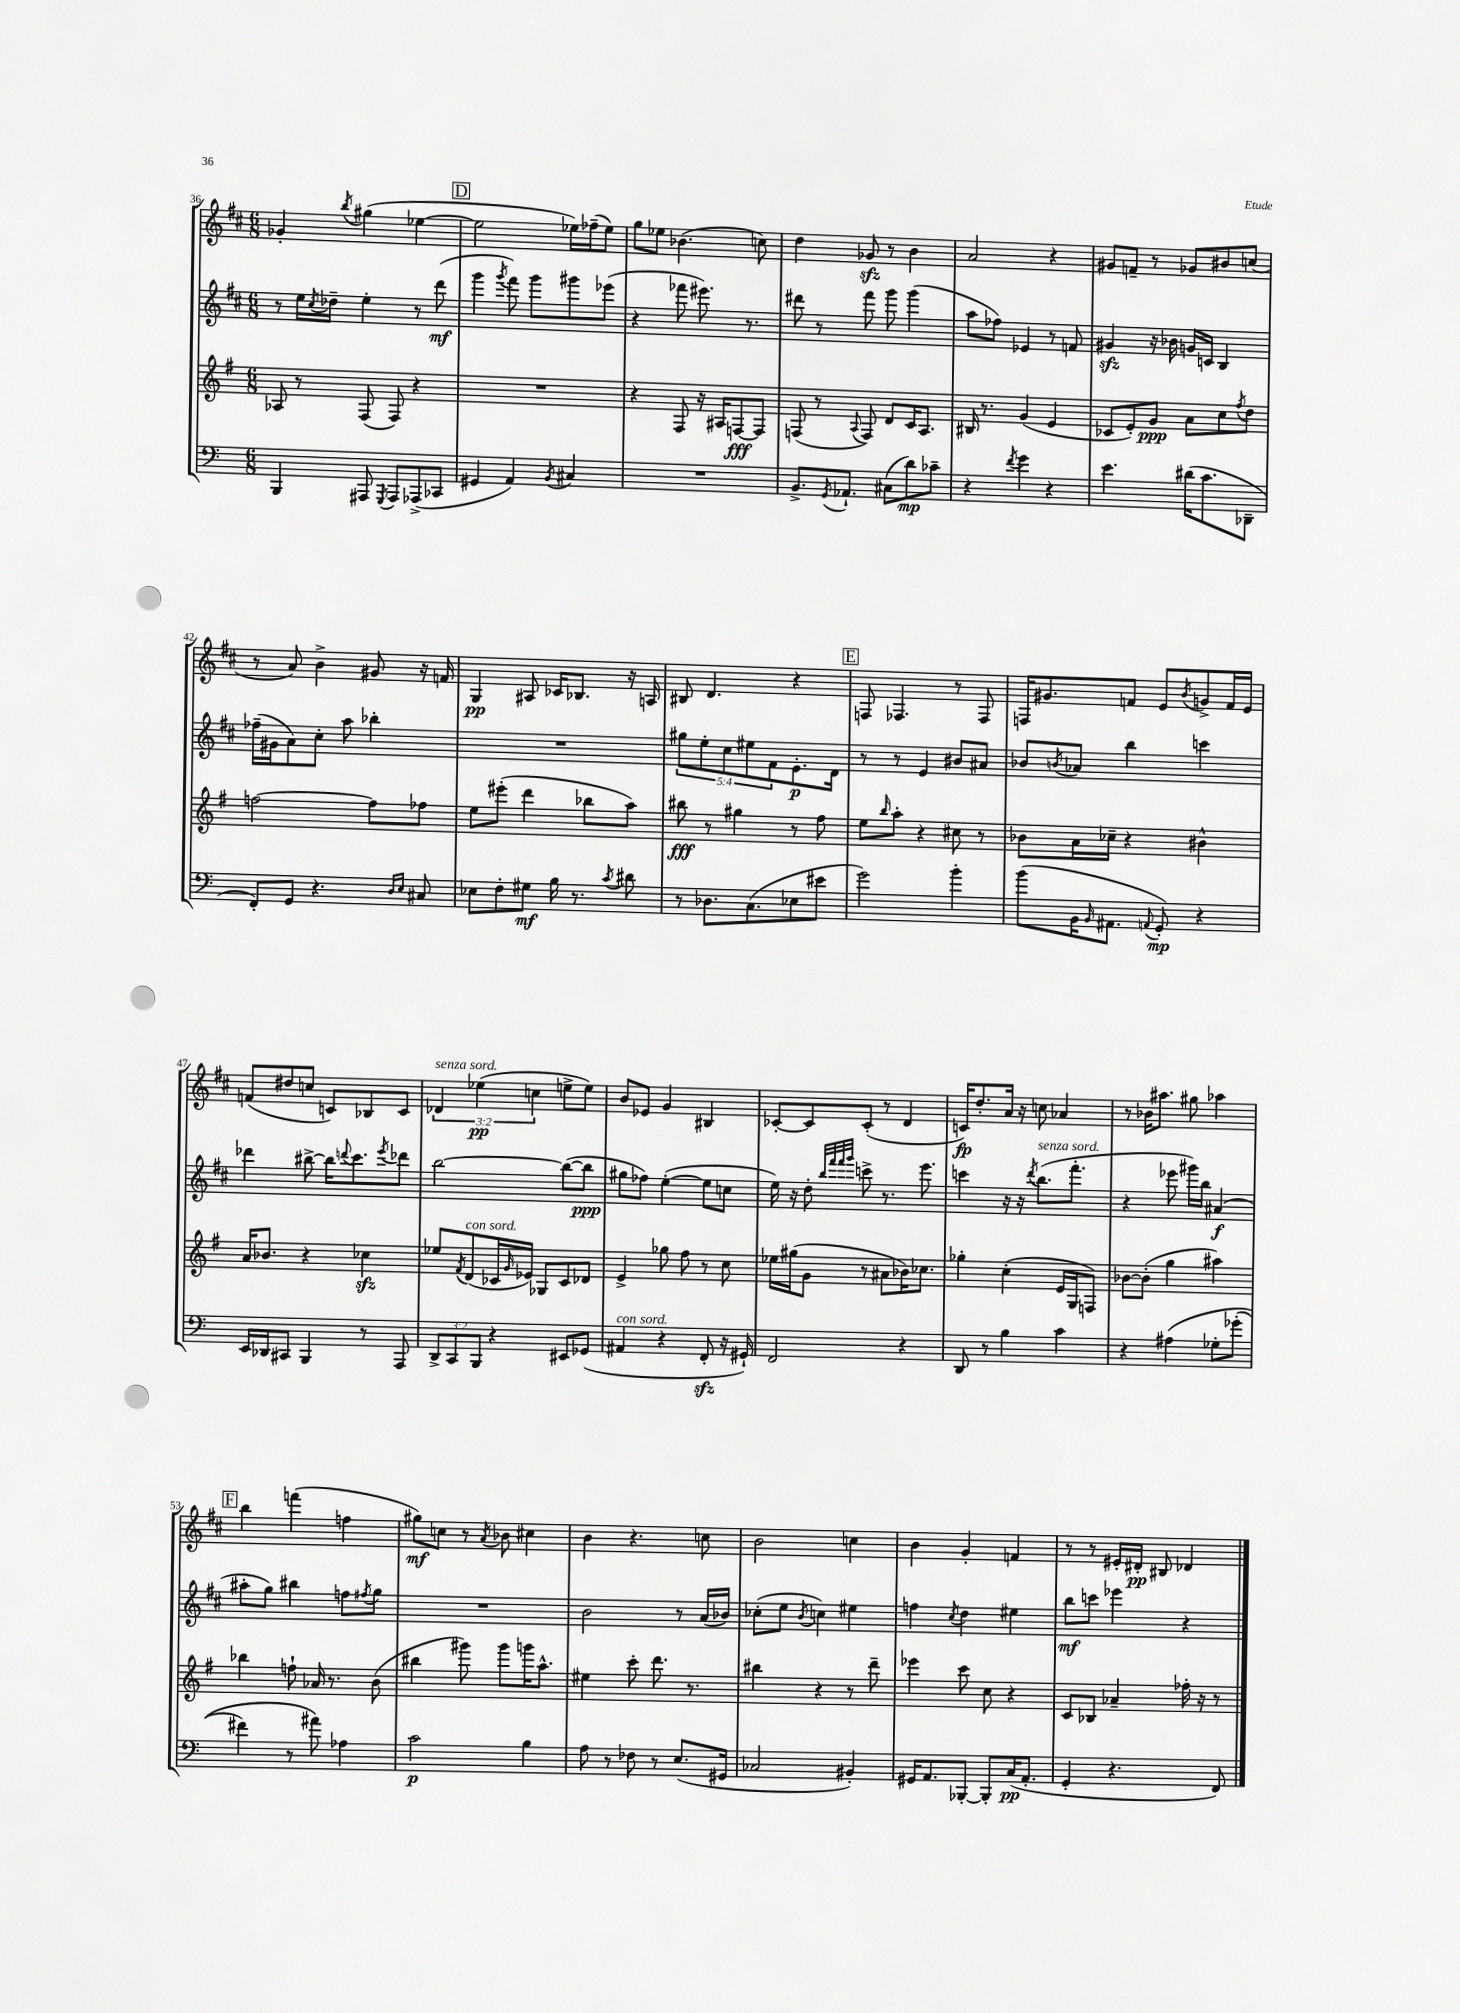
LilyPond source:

<<
\new StaffGroup <<
\new Staff = "s0" {
    \clef treble \key d \major \numericTimeSignature \time 6/8 \override Staff.TupletNumber.text = #tuplet-number::calc-fraction-text
    ges'4-. \acciaccatura { b''8 } gis''4( ees''4~ |
    \mark \markup { \box "D" } ees''2 ees''16) fes''16--( ees''8) |
    g''8 ees''8 bes'4.( c''8) |
    d''4 ges'8\sfz r8 b'4 |
    a'2 r4 |
    gis'8 f'8-- r8 ges'8 bis'8 c''8( |
    r8 a'8) b'4-> gis'8 r16 f'16 |
    g4\pp ais8 ces'16 bes8. r16 a16 |
    bis8 d'4. r4 |
    \mark \markup { \box "E" } f8 fes4. r8 fes8 |
    f16 gis'8. f'8 e'8 \acciaccatura { b'8 } g'8-> f'16 e'16 |
    f'8( dis''8 c''8 c'8) bes8 c'8 |
    \tuplet 3/2 { des'4^\markup { \italic "senza sord." } ees''4\pp( c''4 } e''8-> e''8) |
    b'8 ees'8 g'4 bis4 |
    ces'8~-. ces'8 ces'8-.( r8 d'4 |
    c'16\fp) d''8.-. a'16 r16 c''8 aes'4 |
    r8 bes'16 ais''8. gis''8 aes''4 |
    \mark \markup { \box "F" } b''4 f'''4( f''4 |
    gis''8\mf) c''8 r8 \acciaccatura { a'8 } bes'8 cis''4 |
    b'4 r4. c''8 |
    b'2 c''4 |
    b'4 g'4-. f'4 |
    r8 r8 eis'16-. dis'16-.\pp bis8 des'4 \bar "|." |
}
\new Staff = "s1" {
    \clef treble \key d \major \numericTimeSignature \time 6/8 \override Staff.TupletNumber.text = #tuplet-number::calc-fraction-text
    r8 e''16 \acciaccatura { cis''8 } des''16-- e''4-. r8 d'''8\mf( |
    \mark \markup { \box "D" } g'''4 \acciaccatura { g'''8 } fis'''8) g'''8 gis'''8 ees'''8( |
    r4 fes'''8 eis'''8.) r8. |
    dis'''8 r8 fis'''8 g'''8 g'''4( |
    a''8 fes''8) ees'4 r8 f'8 |
    gis'4\sfz r16 bes'16 g'16 c'16 b4 |
    fes''16--( gis'16 a'8) cis''8-. a''8 bes''4-. |
    R2. |
    \tuplet 5/4 { gis''8 e''8-. cis''8 eis''8 fis'8 } e'8.-.\p d'16 |
    \mark \markup { \box "E" } r8 r8 e'4 bis'8 ais'8 |
    bes'8 \acciaccatura { b'8 } aes'8 b''4 c'''4 |
    des'''4 bis''8~-> bis''16 \appoggiatura { d'''8 } cis'''8. \acciaccatura { e'''8 } des'''8 |
    b''2~ b''8~( b''8\ppp |
    gis''8 fes''8) e''4~-.( e''8 c''8 |
    e''16) r16 d''8-. \grace { b''32 fis'''32 fis'''32 g'''32 } c'''8-> r8. e'''8. |
    c'''4 r16 r16 \acciaccatura { d'''8 } b''8.^\markup { \italic "senza sord." }( fis'''8.-. |
    r4 ees'''8 gis'''16) b''16 ais'4\f( |
    \mark \markup { \box "F" } ais''8-. g''8) bis''4 f''8 \acciaccatura { fis''8 } g''8 |
    R2. |
    b'2 r8 a'16( bes'16) |
    ces''8-.( e''8 \acciaccatura { b'8 } c''4) eis''4 |
    f''4 \acciaccatura { cis''8 } d''4 eis''4 |
    b''8\mf c'''8 ees'''4 r4 \bar "|." |
}
\new Staff = "s2" {
    \clef treble \key g \major \numericTimeSignature \time 6/8
    aes8 r8 fis8( fis8) r4 |
    \mark \markup { \box "D" } R2. |
    r4 fis8 r16 ais16 f8~\fff f8 |
    f8( r8 \appoggiatura { a8 } f8) d'8 c'16 a8. |
    bis16 r8. g'4( e'4 |
    ces'8 e'8-.) g'8\ppp a'8 c''8 \acciaccatura { fis''8 } d''8 |
    f''2~ f''8 fes''8 |
    e''8 eis'''8-.( d'''4 bes''8 a''8) |
    bis''8\fff r8 gis''4 r8 fis''8 |
    \mark \markup { \box "E" } e''8 \grace { b''16 } a''8-. r4 cis''8 r8 |
    bes'8 a'16 ces''16-- r4 bis'4-^ |
    a'16 bes'8. r4 ces''4\sfz |
    ees''8 \acciaccatura { fis'8 } d'8^\markup { \italic "con sord." }( ces'16 \grace { g'16 } ees'16) ges8 ces'8 des'8 |
    e'4-> ges''8 fis''8 r8 c''8 |
    ees''16 gis''16( g'8 r8 ais'8 bes'16) ces''8. |
    ges''4-. c''4-.( e'16 g16 f8) |
    bes'8~ bes'8-.( g''4 ais''4) |
    \mark \markup { \box "F" } bes''4 f''8-! aes'16 r8. b'8( |
    bis''4 gis'''8) gis'''8 g'''16 a''8.-^ |
    eis''4 c'''8-. d'''8. r8. |
    bis''4 r4 r8 d'''8-- |
    ees'''4 c'''8 c''8 r4 |
    c'8 bes8 aes'4-- fes''16-. r16 r8 \bar "|." |
}
\new Staff = "s3" {
    \clef bass \key c \major \numericTimeSignature \time 6/8 \override Staff.TupletNumber.text = #tuplet-number::calc-fraction-text
    b,,4 ais,,8 \acciaccatura { g,,8 } ais,,8 aes,,8->( ces,8 |
    \mark \markup { \box "D" } gis,4 a,4) \acciaccatura { b,8 } cis4 |
    R2. |
    b,8.-> \acciaccatura { g,8 } aes,8.-! cis8( d'8\mp) ces'8-- |
    r4 \acciaccatura { f'8 } g'4 r4 |
    e'4. dis'16( c'8. des,8-- |
    f,8-.) g,8 r4. \grace { d16 e16 } cis8 |
    ees8 f8-. gis8\mf b16 r8. \acciaccatura { c'8 } dis'8 |
    r8 des8. c8.( ees8 eis'8 |
    \mark \markup { \box "E" } g'2) b'4-. |
    b'8( b,16 \grace { b,16 } ais,8. \appoggiatura { a,8 } g,8-.\mp) r4 |
    e,16 des,16 cis,8 b,,4 r8 a,,8 |
    \tuplet 3/2 { d,8-> c,8 b,,8 } r4 eis,8 ges,8( |
    ais,4^\markup { \italic "con sord." } r4 f,8-.\sfz r16 gis,16-!) |
    f,2 r4 |
    d,8 r8 b4 c'4 |
    r4 ais4\( ges8-. ges'8-.( |
    \mark \markup { \box "F" } fis'4) r8 ais'8\) aes4 |
    c'2\p b4 |
    a8 r8 fes8 r8 e8.( gis,16 |
    ces2 bis,4-.) |
    gis,16 a,8. bes,,8~-. bes,,8-. c16\pp( a,8.-. |
    g,4-. r4. f,8) \bar "|." |
}
>>
>>
\layout { \context { \Score currentBarNumber = #36 } }
